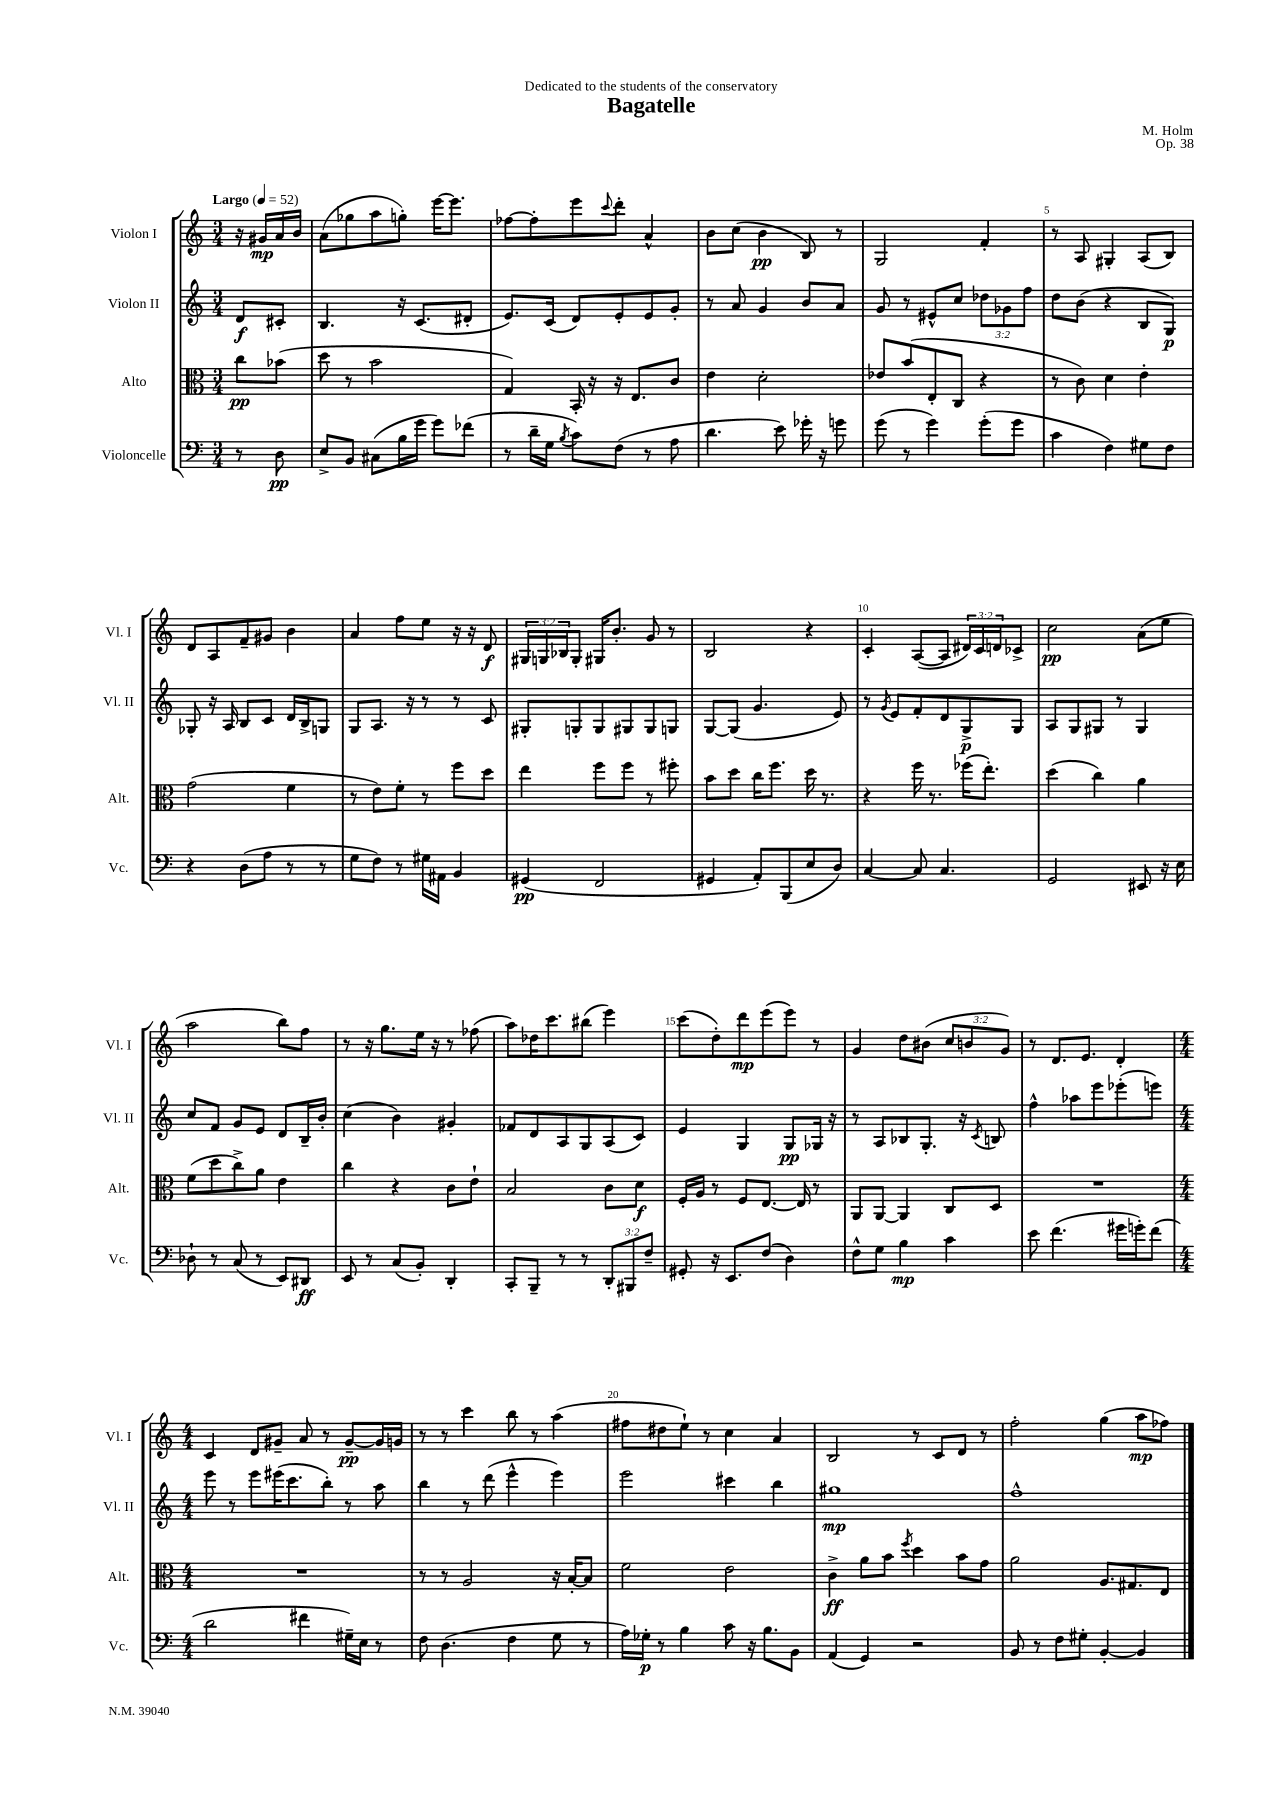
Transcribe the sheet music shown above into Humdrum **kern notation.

**kern	**dynam	**kern	**dynam	**kern	**dynam	**kern	**dynam
*part4	*part4	*part3	*part3	*part2	*part2	*part1	*part1
*staff4	*staff4	*staff3	*staff3	*staff2	*staff2	*staff1	*staff1
*I"Violoncelle	*	*I"Alto	*	*I"Violon II	*	*I"Violon I	*
*I'Vc.	*	*I'Alt.	*	*I'Vl. II	*	*I'Vl. I	*
*clefF4	*	*clefC3	*	*clefG2	*	*clefG2	*
*k[]	*	*k[]	*	*k[]	*	*k[]	*
*M3/4	*	*M3/4	*	*M3/4	*	*M3/4	*
*MM52	*	*MM52	*	*MM52	*	*MM52	*
=	=	=	=	=	=	=	=
!	!	!	!	!	!	!LO:TX:a:B:t=Largo	!
8r	.	8cc\L	pp	8d/L	f	16r	.
.	.	.	.	.	.	16g#X/LL	mp
8D\	pp	(8b-X\J	.	8c#X'/J	.	16a/	.
.	.	.	.	.	.	16b/JJ	.
=1	=1	=1	=1	=1	=1	=1	=1
8E^/L	.	8dd\	.	4.B/	.	(8a\L	.
8BB/J	.	8r	.	.	.	8gg-X\	.
(8C#X\L	.	2b\	.	.	.	8aa\	.
16B\L	.	.	.	16r	.	8ggn'\J)	.
16g\JJ	.	.	.	(8.c/L	.	.	.
8g\L)	.	.	.	.	.	[16eee\KL	.
.	.	.	.	.	.	8.eee\J]	.
(8f-X\J	.	.	.	8d#X'/J	.	.	.
=2	=2	=2	=2	=2	=2	=2	=2
8r	.	4G/)	.	8.e/L)	.	[8ff-X\L	.
16d~\LL	.	.	.	.	.	8ff-'\]	.
16G\JJ	.	.	.	(16c/Jk	.	.	.
8qB/	.	.	.	.	.	.	.
8c\L)	.	16BB'/	.	8d/L)	.	8eee\	.
.	.	16r	.	.	.	.	.
.	.	.	.	.	.	8qqccc/	.
(8F\J	.	16r	.	8e'/	.	8ddd'\J	.
.	.	8.E/L	.	.	.	.	.
8r	.	.	.	8e/	.	4a^^/	.
8A\	.	8c/J	.	8g'/J	.	.	.
=3	=3	=3	=3	=3	=3	=3	=3
4.d\	.	4e\	.	8r	.	8b\L	.
.	.	.	.	8a/	.	(8cc\J	.
.	.	2d'\	.	4g/	.	4b\	pp
8e\)	.	.	.	.	.	.	.
16g-X'\	.	.	.	8b/L	.	8B/)	.
16r	.	.	.	.	.	.	.
8gn\	.	.	.	8a/J	.	8r	.
=4	=4	=4	=4	=4	=4	=4	=4
(8g\	.	8e-X/L	.	8g/	.	2G/	.
8r	.	(8b/	.	8r	.	.	.
4g\)	.	8E'/	.	8e#X^^/L	.	.	.
.	.	8C/J	.	8cc/J	.	.	.
(8g'\L	.	4r	.	12dd-X\L	.	4f'/	.
.	.	.	.	12g-X\	.	.	.
8g\J	.	.	.	.	.	.	.
.	.	.	.	12ff\J	.	.	.
=5	=5	=5	=5	=5	=5	=5	=5
4c\	.	8r	.	8dd\L	.	8r	.
.	.	8c\)	.	(8b\J	.	8A/	.
4F\)	.	4d\	.	4r	.	4G#X'/	.
8G#X\L	.	4e'\	.	8B/L	.	(8A/L	.
8F\J	.	.	.	8G/J)	p	8B/J)	.
!!LO:LB:g=z
=6	=6	=6	=6	=6	=6	=6	=6
4r	.	(2g\	.	8G-X'/	.	8d/L	.
.	.	.	.	16r	.	8A/	.
.	.	.	.	16A/	.	.	.
(8D\L	.	.	.	8B/L	.	8f~/	.
8A\J	.	.	.	8c/J	.	8g#X/J	.
8r	.	4f\	.	16d/LL	.	4b\	.
.	.	.	.	16B^/J	.	.	.
8r	.	.	.	8Gn/J	.	.	.
=7	=7	=7	=7	=7	=7	=7	=7
8G\L	.	8r	.	8G/L	.	4a/	.
8F\J)	.	8e\L)	.	8.A/J	.	.	.
8r	.	8f'\J	.	.	.	8ff\L	.
.	.	.	.	16r	.	.	.
16G#X\LL	.	8r	.	8r	.	8ee\J	.
16AA#X\JJ	.	.	.	.	.	.	.
4BB/	.	8ff\L	.	8r	.	16r	.
.	.	.	.	.	.	16r	.
.	.	8dd\J	.	8c/	.	8d/	f
=8	=8	=8	=8	=8	=8	=8	=8
(4GG#X/	pp	4ee\	.	8G#X'/L	.	24G#X/LL	.
.	.	.	.	.	.	24Gn/	.
.	.	.	.	.	.	24B-X/J	.
.	.	.	.	8Gn'/	.	8G'/J	.
2FF/	.	8ff\L	.	8G/	.	16G#X/KL	.
.	.	.	.	.	.	8.b'/J	.
.	.	8ff\J	.	8G#X/	.	.	.
.	.	8r	.	8G#/	.	8g/	.
.	.	8ff#X'\	.	8Gn/J	.	8r	.
=9	=9	=9	=9	=9	=9	=9	=9
4GG#X/	.	8b\L	.	[8G/L	.	2B/	.
.	.	8dd\J	.	(8G/J]	.	.	.
8AA'/L)	.	16cc\KL	.	4.g/	.	.	.
.	.	8.ff\J	.	.	.	.	.
(8BBB/	.	.	.	.	.	.	.
8E/	.	16dd\	.	.	.	4r	.
.	.	8.r	.	.	.	.	.
8D/J)	.	.	.	8e/)	.	.	.
=10	=10	=10	=10	=10	=10	=10	=10
[4C/	.	4r	.	8r	.	4c'/	.
.	.	.	.	8qg/	.	.	.
.	.	.	.	8e/L	.	.	.
8C/]	.	16ff\	.	8f'/	.	([8A/L	.
.	.	8.r	.	.	.	.	.
4.C/	.	.	.	8d/	.	8A/J]	.
.	.	(16ff-X\KL	.	8G^/	p	24d#X/LL)	.
.	.	.	.	.	.	24c/	.
.	.	8.ee'\J)	.	.	.	.	.
.	.	.	.	.	.	24dn/J	.
.	.	.	.	8G/J	.	8c-X^/J	.
=11	=11	=11	=11	=11	=11	=11	=11
2GG/	.	(4dd\	.	8A/L	.	2cc\	pp
.	.	.	.	8G/	.	.	.
.	.	4cc\)	.	8G#X/J	.	.	.
.	.	.	.	8r	.	.	.
8EE#X/	.	4a\	.	4G#/	.	(8a\L	.
16r	.	.	.	.	.	8ee\J	.
16E\	.	.	.	.	.	.	.
!!LO:LB:g=z
=12	=12	=12	=12	=12	=12	=12	=12
8D-X`\	.	(8f\L	.	8cc/L	.	2aa\	.
8r	.	8dd\	.	8f/J	.	.	.
(8C/	.	8cc^\)	.	8g/L	.	.	.
8r	.	8a\J	.	8e/J	.	.	.
8EE/L)	.	4e\	.	8d/L	.	8bb\L)	.
8DD#X/J	ff	.	.	16B~/L	.	8ff\J	.
.	.	.	.	16b'/JJ	.	.	.
=13	=13	=13	=13	=13	=13	=13	=13
8EE/	.	4cc\	.	(4cc\	.	8r	.
8r	.	.	.	.	.	16r	.
.	.	.	.	.	.	8.gg\L	.
(8C/L	.	4r	.	4b\)	.	.	.
8BB'/J)	.	.	.	.	.	16ee\Jk	.
.	.	.	.	.	.	16r	.
4DD'/	.	8c\L	.	4g#X'/	.	8r	.
.	.	8e`\J	.	.	.	(8ff-X\	.
=14	=14	=14	=14	=14	=14	=14	=14
8CC'/L	.	2B/	.	8f-X/L	.	8aa\L)	.
8BBB~/J	.	.	.	8d/	.	16dd-X\K	.
.	.	.	.	.	.	8.ccc\	.
8r	.	.	.	8A/	.	.	.
8r	.	.	.	8G/	.	(8bb#X\J	.
12DD'/L	.	8c\L	.	(8A/	.	4eee\)	.
12BBB#X/	.	.	.	.	.	.	.
.	.	8d\J	f	8c/J)	.	.	.
12F~/J	.	.	.	.	.	.	.
=15	=15	=15	=15	=15	=15	=15	=15
8GG#X'/	.	16F'/LL	.	4e/	.	(8ccc\L	.
.	.	16A/JJ	.	.	.	.	.
16r	.	8r	.	.	.	8dd'\)	.
8.EE/L	.	.	.	.	.	.	.
.	.	8F/L	.	4G/	.	8ddd\	mp
(8F/J	.	[8.E/J	.	.	.	(8eee\	.
4D\)	.	.	.	8G/L	pp	8eee\J)	.
.	.	16E/]	.	.	.	.	.
.	.	8r	.	16G-X/Jk	.	8r	.
.	.	.	.	16r	.	.	.
=16	=16	=16	=16	=16	=16	=16	=16
8F^^\L	.	8AA/L	.	8r	.	4g/	.
8G\J	.	[8AA/J	.	8A/L	.	.	.
4B\	mp	4AA/]	.	8B-X/	.	8dd\L	.
.	.	.	.	8.G'/J	.	(8b#X\J	.
4c\	.	8C/L	.	.	.	12cc/L	.
.	.	.	.	16r	.	.	.
.	.	.	.	.	.	12bn/	.
.	.	.	.	8qc/	.	.	.
.	.	8D/J	.	8Bn/	.	.	.
.	.	.	.	.	.	12g/J)	.
=17	=17	=17	=17	=17	=17	=17	=17
8e\	.	2.r	.	4ff^^\	.	8r	.
(4.f\	.	.	.	.	.	8.d/L	.
.	.	.	.	8aa-X\L	.	.	.
.	.	.	.	.	.	8.e/J	.
.	.	.	.	8eee\	.	.	.
16g#X\LL	.	.	.	(8eee-X'\	.	4d'/	.
16gn'\J)	.	.	.	.	.	.	.
(8f\J	.	.	.	8eeen\J)	.	.	.
!!LO:LB:g=z
=18	=18	=18	=18	=18	=18	=18	=18
*M4/4	*	*M4/4	*	*M4/4	*	*M4/4	*
2d\	.	1r	.	8eee\	.	4c/	.
.	.	.	.	8r	.	.	.
.	.	.	.	8eee\L	.	8d/L	.
.	.	.	.	(16eee#X\K	.	8g#X~/J	.
.	.	.	.	8.ccc\	.	.	.
4f#X\	.	.	.	.	.	8a/	.
.	.	.	.	8bb'\J)	.	8r	.
16G#X~\LL)	.	.	.	8r	.	[8g#~/L	pp
16E\JJ	.	.	.	.	.	.	.
8r	.	.	.	8aa\	.	16g#/L]	.
.	.	.	.	.	.	16gn/JJ	.
=19	=19	=19	=19	=19	=19	=19	=19
8F\	.	8r	.	4bb\	.	8r	.
(4.D\	.	8r	.	.	.	8r	.
.	.	2A/	.	8r	.	4ccc\	.
.	.	.	.	(8ddd\	.	.	.
4F\	.	.	.	4eee^^\	.	8bb\	.
.	.	.	.	.	.	8r	.
8G\	.	16r	.	4eee\)	.	(4aa\	.
.	.	[16B'/KL	.	.	.	.	.
8r	.	8B/J]	.	.	.	.	.
=20	=20	=20	=20	=20	=20	=20	=20
16A\LL)	.	2f\	.	2eee\	.	8ff#X\L	.
16G-X'\JJ	p	.	.	.	.	.	.
8r	.	.	.	.	.	8dd#X\	.
4B\	.	.	.	.	.	8ee`\J)	.
.	.	.	.	.	.	8r	.
8c\	.	2e\	.	4ccc#X\	.	4cc\	.
16r	.	.	.	.	.	.	.
8.B\L	.	.	.	.	.	.	.
.	.	.	.	4bb\	.	4a/	.
8BB\J	.	.	.	.	.	.	.
=21	=21	=21	=21	=21	=21	=21	=21
(4AA/	.	4c^\	ff	1gg#X	mp	2B/	.
4GG/)	.	8a\L	.	.	.	.	.
.	.	8b\J	.	.	.	.	.
.	.	8qff/	.	.	.	.	.
2r	.	4dd\	.	.	.	8r	.
.	.	.	.	.	.	8c/L	.
.	.	8b\L	.	.	.	8d/J	.
.	.	8g\J	.	.	.	8r	.
=22	=22	=22	=22	=22	=22	=22	=22
8BB/	.	2a\	.	1ff^^	.	2ff'\	.
8r	.	.	.	.	.	.	.
8F\L	.	.	.	.	.	.	.
8G#X'\J	.	.	.	.	.	.	.
[4BB'/	.	8.A/L	.	.	.	(4gg\	.
.	.	8.G#X/	.	.	.	.	.
4BB/]	.	.	.	.	.	8aa\L	mp
.	.	8E/J	.	.	.	8ff-X\J)	.
==	==	==	==	==	==	==	==
*-	*-	*-	*-	*-	*-	*-	*-
